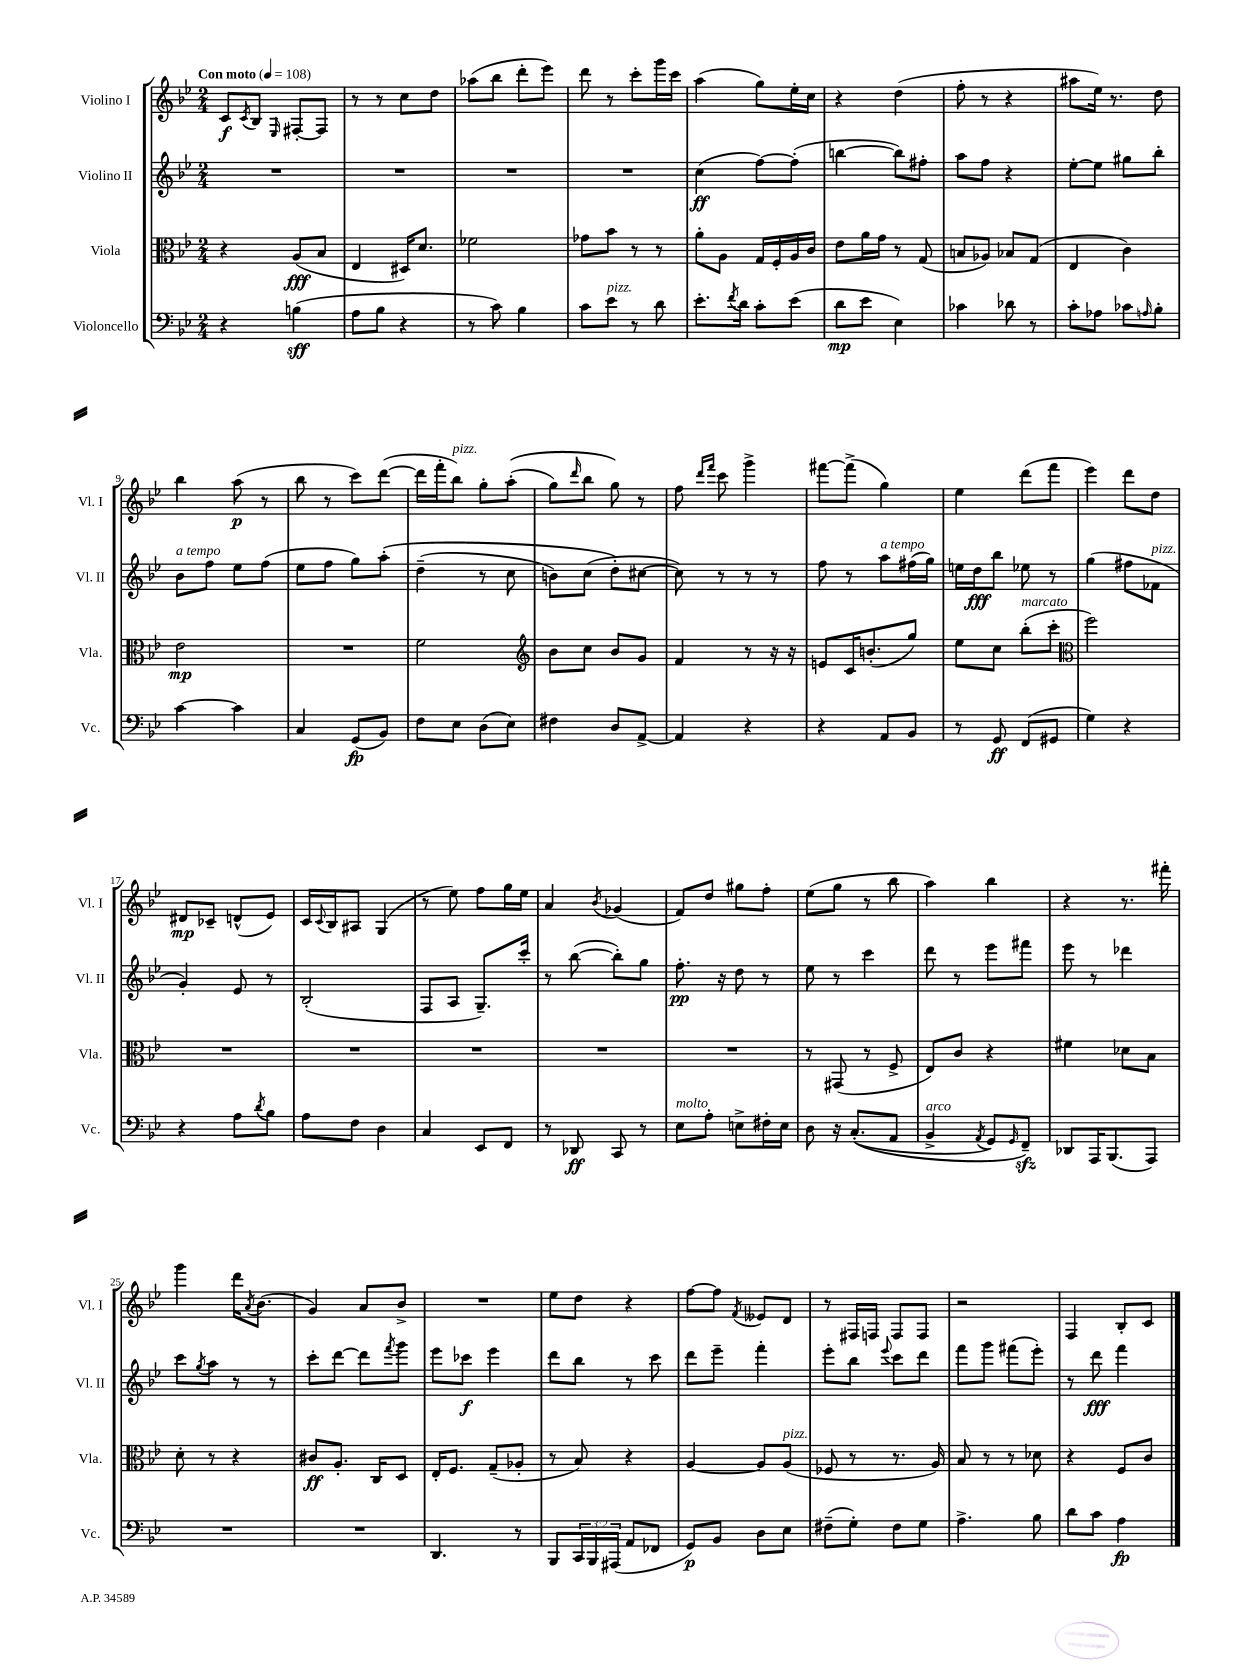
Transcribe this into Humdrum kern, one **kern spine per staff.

**kern	**dynam	**kern	**dynam	**kern	**dynam	**kern	**dynam
*part4	*part4	*part3	*part3	*part2	*part2	*part1	*part1
*staff4	*staff4	*staff3	*staff3	*staff2	*staff2	*staff1	*staff1
*I"Violoncello	*	*I"Viola	*	*I"Violino II	*	*I"Violino I	*
*I'Vc.	*	*I'Vla.	*	*I'Vl. II	*	*I'Vl. I	*
*clefF4	*	*clefC3	*	*clefG2	*	*clefG2	*
*k[b-e-]	*	*k[b-e-]	*	*k[b-e-]	*	*k[b-e-]	*
*M2/4	*	*M2/4	*	*M2/4	*	*M2/4	*
*MM108	*	*MM108	*	*MM108	*	*MM108	*
=1	=1	=1	=1	=1	=1	=1	=1
!	!	!	!	!	!	!LO:TX:a:B:t=Con moto	!
4r	.	4r	.	2r	.	8c/L	f
.	.	.	.	.	.	8qc/	.
.	.	.	.	.	.	8B-/J	.
.	.	.	.	.	.	16qqE-/	.
(4Bn\	sff	(8A/L	fff	.	.	[8F#X'/L	.
.	.	8B-/J	.	.	.	8F#/J]	.
=2	=2	=2	=2	=2	=2	=2	=2
8A\L	.	4E-/	.	2r	.	8r	.
8B-\J	.	.	.	.	.	8r	.
4r	.	16D#X/KL)	.	.	.	8cc\L	.
.	.	8.d/J	.	.	.	.	.
.	.	.	.	.	.	8dd\J	.
=3	=3	=3	=3	=3	=3	=3	=3
8r	.	2f-X\	.	2r	.	(8aa-X\L	.
8c\)	.	.	.	.	.	8bb-\J	.
4B-\	.	.	.	.	.	8ddd'\L	.
.	.	.	.	.	.	8eee-\J)	.
=4	=4	=4	=4	=4	=4	=4	=4
8c\L	.	8g-X\L	.	2r	.	8ddd\	.
!LO:TX:a:i:t=pizz.	!	!	!	!	!	!	!
8e-\J	.	8b-\J	.	.	.	8r	.
8r	.	8r	.	.	.	8ccc'\L	.
8d\	.	8r	.	.	.	16ggg\L	.
.	.	.	.	.	.	16ccc\JJ	.
=5	=5	=5	=5	=5	=5	=5	=5
8.e-'\L	.	8a'\L	.	(4cc\	ff	(4aa\	.
.	.	8A\J	.	.	.	.	.
8qf/	.	.	.	.	.	.	.
16d\Jk	.	.	.	.	.	.	.
8c'\L	.	16G/LL	.	[8ff\L)	.	8gg\L)	.
.	.	16F'/	.	.	.	.	.
(8e-\J	.	16A/	.	(8ff'\J]	.	16ee-'\L	.
.	.	16c/JJ	.	.	.	16cc\JJ	.
=6	=6	=6	=6	=6	=6	=6	=6
8d\L	mp	8e-\L	.	[4bbn\	.	4r	.
8e-\J	.	16a\L	.	.	.	.	.
.	.	16g\JJ	.	.	.	.	.
4E-\)	.	8r	.	8bb\L])	.	(4dd\	.
.	.	(8G/	.	8ff#X'\J	.	.	.
=7	=7	=7	=7	=7	=7	=7	=7
4c-X\	.	8Bn/L	.	8aa\L	.	8ff'\	.
.	.	8A-X/J)	.	8ff\J	.	8r	.
8d-X\	.	8B-X/L	.	4r	.	4r	.
8r	.	(8G/J	.	.	.	.	.
=8	=8	=8	=8	=8	=8	=8	=8
8c'\L	.	4E-/	.	[8ee-'\L	.	8aa#X\L	.
8A-X\J	.	.	.	8ee-\J]	.	16ee-\Jk)	.
.	.	.	.	.	.	8.r	.
8c-X\L	.	4c\)	.	8gg#X\L	.	.	.
16qqAn/	.	.	.	.	.	.	.
8B-'\J	.	.	.	8bb-'\J	.	8dd\	.
!!LO:LB:g=z
=9	=9	=9	=9	=9	=9	=9	=9
!	!	!	!	!LO:TX:a:i:t=a tempo	!	!	!
[4c\	.	2e-\	mp	8b-\L	.	4bb-\	.
.	.	.	.	8ff\J	.	.	.
4c\]	.	.	.	8ee-\L	.	(8aa\	p
.	.	.	.	(8ff\J	.	8r	.
=10	=10	=10	=10	=10	=10	=10	=10
4C/	.	2r	.	8ee-\L	.	8bb-\	.
.	.	.	.	8ff\J	.	8r	.
(8GG/L	fp	.	.	8gg\L)	.	8ccc\L)	.
8BB-/J)	.	.	.	(8aa'\J	.	([8ddd\J	.
=11	=11	=11	=11	=11	=11	=11	=11
8F\L	.	2f\	.	(4dd~\	.	16ddd\LL]	.
.	.	.	.	.	.	16fff'\J	.
!	!	!	!	!	!	!LO:TX:a:i:t=pizz.	!
8E-\J	.	.	.	.	.	8bb-\J)	.
(8D\L	.	.	.	8r	.	8gg'\L	.
8E-\J)	.	.	.	8cc\	.	((8aa'\J	.
=12	=12	=12	=12	=12	=12	=12	=12
*	*	*clefG2	*	*	*	*	*
4F#X\	.	8b-\L	.	8bn\L)	.	8gg\L)	.
.	.	.	.	.	.	16qqddd/	.
.	.	8cc\J	.	(8cc\J	.	8bb-\J	.
8D/L	.	8b-/L	.	8dd'\L)	.	8gg\)	.
[8AA^/J	.	8g/J	.	[8cc#X\J	.	8r	.
=13	=13	=13	=13	=13	=13	=13	=13
4AA/]	.	4f/	.	8cc#\])	.	8ff\	.
.	.	.	.	.	.	16qqddd/LL	.
.	.	.	.	.	.	16qqfff/JJ	.
.	.	.	.	8r	.	8ccc\	.
4r	.	8r	.	8r	.	4ggg^\	.
.	.	16r	.	8r	.	.	.
.	.	16r	.	.	.	.	.
=14	=14	=14	=14	=14	=14	=14	=14
4r	.	8en/L	.	8ff\	.	[8fff#X\L	.
.	.	16c/K	.	8r	.	(8fff#^\J]	.
.	.	(8.bn'/	.	.	.	.	.
!	!	!	!	!LO:TX:a:i:t=a tempo	!	!	!
8AA/L	.	.	.	8aa\L	.	4gg\)	.
8BB-/J	.	8gg/J)	.	(16ff#X\L	.	.	.
.	.	.	.	16gg\JJ)	.	.	.
=15	=15	=15	=15	=15	=15	=15	=15
8r	.	8ee-\L	.	16een\LL	.	4ee-\	.
.	.	.	.	16dd\J	fff	.	.
8GG/	ff	8cc\J	.	8bb-\J	.	.	.
!	!	!LO:TX:a:i:t=marcato	!	!	!	!	!
(8FF/L	.	(8bb-'\L	.	8ee-X\	.	(8ddd\L	.
8GG#X/J	.	8ccc'\J	.	8r	.	8fff\J	.
=16	=16	=16	=16	=16	=16	=16	=16
*	*	*clefC3	*	*	*	*	*
4G\)	.	2ff\)	.	(4gg\	.	4eee-\)	.
4r	.	.	.	8ff#X\L	.	8ddd\L	.
!	!	!	!	!LO:TX:a:i:t=pizz.	!	!	!
.	.	.	.	8f-X\J	.	8dd\J	.
!!LO:LB:g=z
=17	=17	=17	=17	=17	=17	=17	=17
4r	.	2r	.	4g'/)	.	8d#X/L	mp
.	.	.	.	.	.	8c-X~/J	.
8A\L	.	.	.	8e-/	.	(8dn^^/L	.
8qd/	.	.	.	.	.	.	.
8B-\J	.	.	.	8r	.	8e-/J)	.
=18	=18	=18	=18	=18	=18	=18	=18
8A\L	.	2r	.	(2B-'/	.	16c/LL	.
.	.	.	.	.	.	8qqc/	.
.	.	.	.	.	.	16B-/J	.
8F\J	.	.	.	.	.	8A#X/J	.
4D\	.	.	.	.	.	(4G/	.
=19	=19	=19	=19	=19	=19	=19	=19
4C/	.	2r	.	8F/L	.	8r	.
.	.	.	.	8A/J	.	8ee-\)	.
8EE-/L	.	.	.	8.G~/L)	.	8ff\L	.
8FF/J	.	.	.	.	.	16gg\L	.
.	.	.	.	16ccc'/Jk	.	16ee-\JJ	.
=20	=20	=20	=20	=20	=20	=20	=20
8r	.	2r	.	8r	.	4a/	.
8DD-X/	ff	.	.	([8bb-\	.	.	.
.	.	.	.	.	.	8qb-/	.
8CC/	.	.	.	8bb-'\L])	.	(4g-X/	.
8r	.	.	.	8gg\J	.	.	.
=21	=21	=21	=21	=21	=21	=21	=21
!LO:TX:a:i:t=molto	!	!	!	!	!	!	!
8E-\L	.	2r	.	8.ff'\	pp	8f/L)	.
8A'\J	.	.	.	.	.	8dd/J	.
.	.	.	.	16r	.	.	.
8En^\L	.	.	.	8dd\	.	8gg#X\L	.
16F#X'\L	.	.	.	8r	.	8ff'\J	.
16E\JJ	.	.	.	.	.	.	.
=22	=22	=22	=22	=22	=22	=22	=22
8D\	.	8r	.	8ee-\	.	(8ee-\L	.
16r	.	(8GG#X/	.	8r	.	8gg\J	.
((8.C'/L	.	.	.	.	.	.	.
.	.	8r	.	4ccc\	.	8r	.
8AA/J	.	8F^/	.	.	.	8bb-\	.
=23	=23	=23	=23	=23	=23	=23	=23
!LO:TX:a:i:t=arco	!	!	!	!	!	!	!
4BB-^/	.	8E-/L)	.	8ddd\	.	4aa\)	.
.	.	8c/J	.	8r	.	.	.
8qAA/	.	.	.	.	.	.	.
8GG/L)	.	4r	.	8eee-\L	.	4bb-\	.
16qqGG/	.	.	.	.	.	.	.
8FFzz~/J)	.	.	.	8fff#X\J	.	.	.
=24	=24	=24	=24	=24	=24	=24	=24
8DD-X/L	.	4f#X\	.	8eee-\	.	4r	.
16AAA/K	.	.	.	8r	.	.	.
(8.BBB-/	.	.	.	.	.	.	.
.	.	8d-X\L	.	4ddd-X\	.	8.r	.
8AAA/J)	.	8B-\J	.	.	.	.	.
.	.	.	.	.	.	16fff#X'\	.
!!LO:LB:g=z
=25	=25	=25	=25	=25	=25	=25	=25
2r	.	8d'\	.	8ccc\L	.	4ggg\	.
.	.	.	.	8qgg/	.	.	.
.	.	8r	.	8aa\J	.	.	.
.	.	4r	.	8r	.	16ddd\KL	.
.	.	.	.	.	.	8qa/	.
.	.	.	.	.	.	(8.b-\J	.
.	.	.	.	8r	.	.	.
=26	=26	=26	=26	=26	=26	=26	=26
2r	.	8c#X/L	ff	8ccc'\L	.	4g/)	.
.	.	8.A'/J	.	[8ddd\J	.	.	.
.	.	.	.	8ddd\L]	.	8a/L	.
.	.	16C/KL	.	.	.	.	.
.	.	.	.	8qfff/	.	.	.
.	.	8D/J	.	8ggg\J	.	8b-^/J	.
=27	=27	=27	=27	=27	=27	=27	=27
4.DD/	.	16E-'/KL	.	8eee-\L	.	2r	.
.	.	8.F/J	.	.	.	.	.
.	.	.	.	8ccc-X\J	f	.	.
.	.	(8G~/L	.	4eee-\	.	.	.
8r	.	8A-X'/J	.	.	.	.	.
=28	=28	=28	=28	=28	=28	=28	=28
8BBB-/L	.	8r	.	8ddd\L	.	8ee-\L	.
24CC/L	.	8B-/)	.	8bb-\J	.	8dd\J	.
24BBB-/	.	.	.	.	.	.	.
(24AAA#X/JJ	.	.	.	.	.	.	.
8AA/L	.	4r	.	8r	.	4r	.
8FF-X/J	.	.	.	8ccc\	.	.	.
=29	=29	=29	=29	=29	=29	=29	=29
8GG/L)	p	[4A/	.	8ddd\L	.	[8ff\L	.
8BB-/J	.	.	.	8eee-~\J	.	8ff\J]	.
.	.	.	.	.	.	8qf/	.
8D\L	.	8A/L]	.	4fff'\	.	8e--X/L	.
!	!	!LO:TX:a:i:t=pizz.	!	!	!	!	!
8E-\J	.	(8A/J	.	.	.	8d/J	.
=30	=30	=30	=30	=30	=30	=30	=30
(8F#X~\L	.	8F-X/	.	8eee-'\L	.	8r	.
8G'\J)	.	8r	.	8bb-\J	.	16F#X/LL	.
.	.	.	.	.	.	16Fn/JJ	.
.	.	.	.	8qqeee-/	.	.	.
8F#\L	.	8.r	.	8ccc\L	.	8F/L	.
8G\J	.	.	.	8ddd\J	.	8F/J	.
.	.	16A/)	.	.	.	.	.
=31	=31	=31	=31	=31	=31	=31	=31
4.A^\	.	8B-/	.	8fff\L	.	2r	.
.	.	8r	.	8ggg\J	.	.	.
.	.	8r	.	(8fff#X\L	.	.	.
8B-\	.	8d-X\	.	8eee-'\J)	.	.	.
=32	=32	=32	=32	=32	=32	=32	=32
8d\L	.	4r	.	8r	.	4F/	.
8c\J	.	.	.	8ddd\	fff	.	.
4A\	fp	8F/L	.	4fff\	.	8B-'/L	.
.	.	8c/J	.	.	.	8c/J	.
==	==	==	==	==	==	==	==
*-	*-	*-	*-	*-	*-	*-	*-
